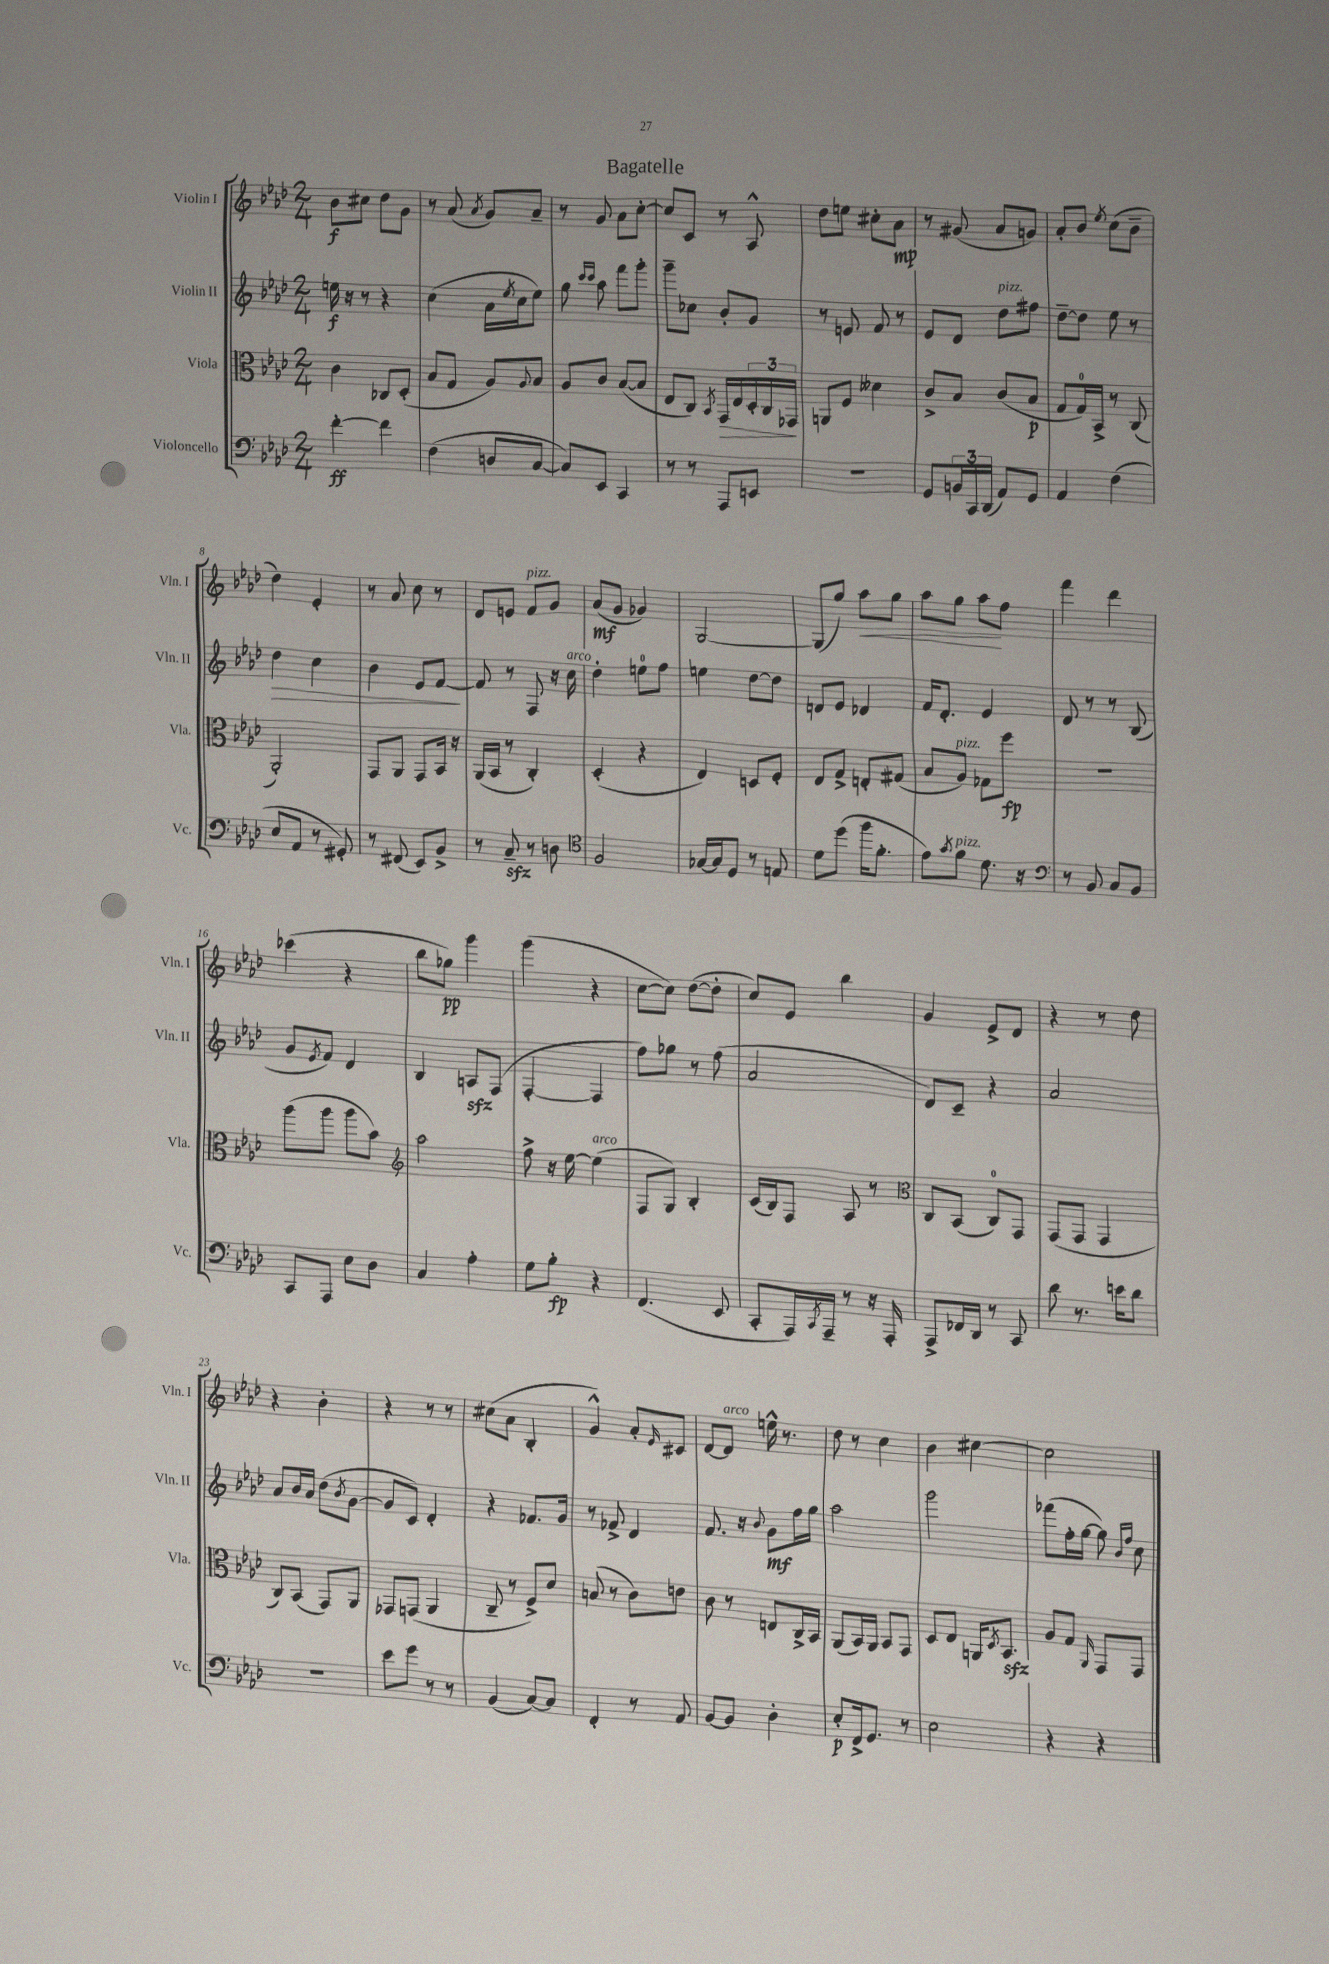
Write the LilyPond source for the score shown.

\header { title = "Bagatelle" }
<<
\new StaffGroup <<
\new Staff = "s0" \with { instrumentName = "Violin I" shortInstrumentName = "Vln. I" } {
    \clef treble \key aes \major \numericTimeSignature \time 2/4
    bes'8\f cis''8 des''8 g'8 |
    r8 aes'8( \acciaccatura { aes'8 } g'8) aes'8-- |
    r8 g'8 aes'8 c''8~-. |
    c''8 c'8 r8 aes8-^ |
    des''8 e''8 cis''8-. aes'8\mp |
    r8 gis'8( aes'8 g'8) |
    aes'8-. bes'8 \acciaccatura { ees''8 } c''8( bes'8-- |
    des''4) ees'4-. |
    r8 aes'8 c''8 r8 |
    des'8 e'8 f'8^\markup { \italic "pizz." } g'8 |
    aes'8\mf( g'8 ges'4) |
    g2~ |
    g8( g''8) aes''8\< g''8 |
    aes''8 g''8 aes''8\! f''8 |
    f'''4 des'''4 |
    ces'''4( r4 |
    bes''8 ges''8\pp) g'''4 |
    g'''4( r4 |
    c''8~ c''8) des''8~( des''8-. |
    c''8) ees'8 bes''4 |
    g'4 ees'8-> des'8 |
    r4 r8 des''8 |
    r4 bes'4-. |
    r4 r8 r8 |
    cis''8( aes'8 bes4-. |
    g'4-^) aes'8-. \grace { ees'16 } cis'8 |
    des'8~ des'8^\markup { \italic "arco" } e''16-^ r8. |
    des''8 r8 c''4 |
    bes'4 cis''4~ |
    cis''2 \bar "|." |
}
\new Staff = "s1" \with { instrumentName = "Violin II" shortInstrumentName = "Vln. II" } {
    \clef treble \key aes \major \numericTimeSignature \time 2/4
    e''16\f r16 r8 r4 |
    c''4( aes'16 \acciaccatura { ees''8 } c''16 ees''8) |
    g''8 \grace { c'''16 c'''16 } aes''8 f'''8 g'''8-. |
    g'''8-- ces''8 bes'8-. g'8 |
    r8 e'8 f'8 r8 |
    ees'8 des'8 des''8^\markup { \italic "pizz." } fis''8 |
    des''8~-- des''8 ees''8 r8 |
    des''4\> c''4 |
    bes'4 ees'8 f'8~\! |
    f'8 r8 f8 r16 c''16^\markup { \italic "arco" } |
    des''4-. e''8-0 f''8 |
    e''4 des''8~ des''8 |
    d'8 ees'8 des'4 |
    f'16 des'8.-. ees'4 |
    des'8 r8 r8 bes8( |
    g'8 \acciaccatura { ees'8 } f'8) des'4 |
    bes4 a8\sfz f8( |
    f4~-. f4 |
    f''8) ges''8 r8 f''8( |
    aes'2 |
    des'8) c'8-- r4 |
    aes'2 |
    aes'8 bes'16 aes'16 des''8( \acciaccatura { bes'8 } g'8~ |
    g'8 c'8) des'4-. |
    r4 fes'8. g'16 |
    r8 fes'8-> des'4 |
    f'8. r16 \appoggiatura { bes'8 } g'8\mf f''16 g''16 |
    aes''2 |
    g'''2 |
    fes'''8( f''16-. g''16~ g''8) \grace { bes'16 f''16 } c''8 \bar "|." |
}
\new Staff = "s2" \with { instrumentName = "Viola" shortInstrumentName = "Vla." } {
    \clef alto \key aes \major \numericTimeSignature \time 2/4
    c'4 ces8 des8-.( |
    bes8 g8 aes8) \appoggiatura { aes8 } bes8 |
    aes8 c'8 bes8~( bes8 |
    ees8 c8) \acciaccatura { bes,8 } g,16\> ees16 \tuplet 3/2 { des16-. c16 ges,16\! } |
    a,8 f8 deses'4 |
    c'8-> bes8 c'8( bes8\p |
    g8 g16-0) bes,16-> r8 c8( |
    aes,2-.) |
    g,8 aes,8 g,8 bes,16 r16 |
    aes,16( bes,16 r8 c4-.) |
    des4-.( r4 |
    ees4) d8 f8-. |
    ees8 g8-> e8-. gis8( |
    bes8 aes8^\markup { \italic "pizz." }) ges8 f''8\fp |
    r2 |
    aes''8( aes''8 aes''8 bes'8) |
    \clef treble aes''2 |
    f''8-> r16 ees''16~ ees''4^\markup { \italic "arco" }( |
    f8 g8) bes4-. |
    c'16( bes16) f8 aes8 r8 |
    \clef alto c8 bes,8( c8-0) g,8 |
    g,8( g,8 g,4 |
    c8) bes,8( g,8) aes,8 |
    ges,8 g,8( aes,4 |
    c8-- r8 f8->) des'8 |
    b8( r8 c'8) e'8 |
    c'8 r8 e8 c16-> bes,16 |
    aes,8( bes,16) aes,16 bes,8 g,8 |
    des8 ees8 a,16 \acciaccatura { des8 } bes,8.\sfz |
    aes8 g8 \grace { aes,16 } g,8 g,8 \bar "|." |
}
\new Staff = "s3" \with { instrumentName = "Violoncello" shortInstrumentName = "Vc." } {
    \clef bass \key aes \major \numericTimeSignature \time 2/4
    f'4~-.\ff f'4 |
    f4( d8 c8~ |
    c8) ees,8 c,4 |
    r8 r8 aes,,8 e,8 |
    R2 |
    g,8 \tuplet 3/2 { b,16 c,16 des,16( } aes,8) g,8 |
    aes,4 f4( |
    ees8 aes,8 r8 gis,8-.) |
    r8 fis,8( ees,8) bes,8-> |
    r8 c8--\sfz r8 d8 |
    \clef tenor f2 |
    ges16~ ges16 des8 r8 e8 |
    des'8 des''8( f''16 f'8.-. |
    ees'8) \acciaccatura { g'8 } f'8^\markup { \italic "pizz." } des'8. r16 |
    \clef bass r8 bes,8 c8 bes,8 |
    c,8 aes,,8 ees8 des8 |
    c4 aes4-. |
    g8 bes8-.\fp r4 |
    f,4.( ees,8 |
    c,8-. aes,,16) \acciaccatura { c,8 } aes,,16-- r8 r16 aes,,16-. |
    aes,,8-> fes,16 des,16 r8 c,8 |
    des'8 r8. e'16 des'8 |
    R2 |
    ees'8 g'8 r8 r8 |
    bes,4( c8~) c8 |
    f,4-. r8 aes,8 |
    bes,8~ bes,8 des4-. |
    ees8-.\p f,16-> g,8. r8 |
    ees2 |
    r4 r4 \bar "|." |
}
>>
>>
